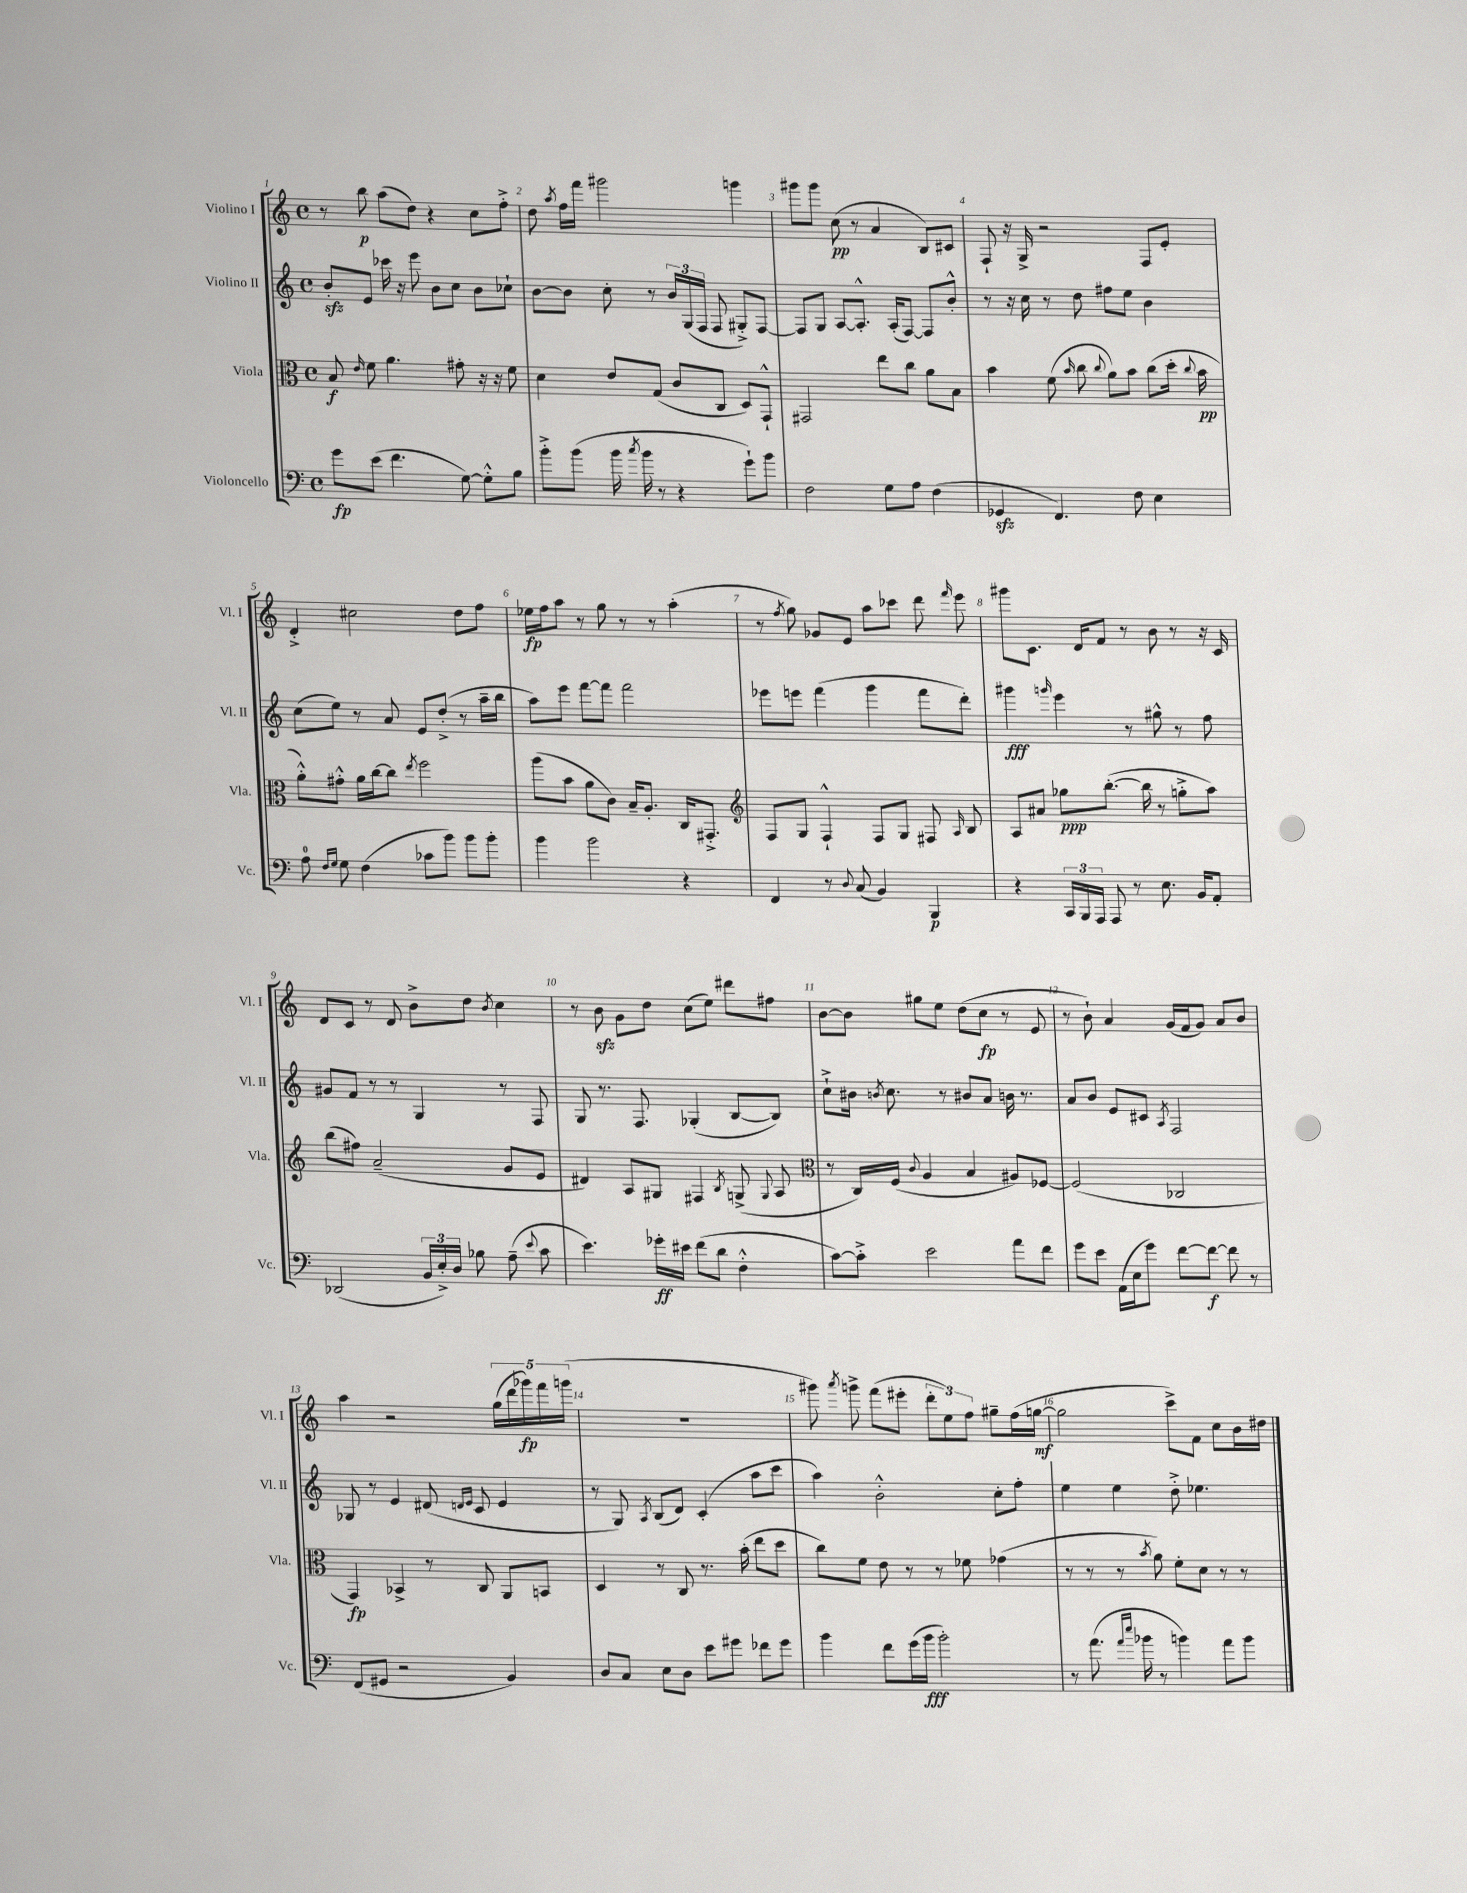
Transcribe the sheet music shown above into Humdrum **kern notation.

**kern	**dynam	**kern	**dynam	**kern	**dynam	**kern	**dynam
*part4	*part4	*part3	*part3	*part2	*part2	*part1	*part1
*staff4	*staff4	*staff3	*staff3	*staff2	*staff2	*staff1	*staff1
*I"Violoncello	*	*I"Viola	*	*I"Violino II	*	*I"Violino I	*
*I'Vc.	*	*I'Vla.	*	*I'Vl. II	*	*I'Vl. I	*
*clefF4	*	*clefC3	*	*clefG2	*	*clefG2	*
*k[]	*	*k[]	*	*k[]	*	*k[]	*
*M4/4	*	*M4/4	*	*M4/4	*	*M4/4	*
*met(c)	*	*met(c)	*	*met(c)	*	*met(c)	*
=1	=1	=1	=1	=1	=1	=1	=1
8g\L	fp	8B/	f	8bzz'/L	.	8r	.
.	.	16qqe/	.	.	.	.	.
(8e\J	.	8f\	.	8e/J	.	8bb\	p
4.f\	.	4.a\	.	16ccc-X\	.	(8aa\L	.
.	.	.	.	16r	.	.	.
.	.	.	.	8eee\	.	8dd\J)	.
.	.	.	.	8b\L	.	4r	.
[8G\)	.	8g#X'\	.	8cc\J	.	.	.
8G'^^\L]	.	16r	.	8b\L	.	8cc\L	.
.	.	16r	.	.	.	.	.
8B\J	.	8f\	.	8cc-X`\J	.	8ff'^\J	.
=2	=2	=2	=2	=2	=2	=2	=2
8b'^\L	.	4d\	.	[8b\L	.	8dd\	.
.	.	.	.	.	.	8qaa/	.
(8b\J	.	.	.	8b\J]	.	16ff\LL	.
.	.	.	.	.	.	16fff\JJ	.
16b\	.	8e/L	.	8cc'\	.	2ggg#X\	.
8qcc/	.	.	.	.	.	.	.
16b\	.	.	.	.	.	.	.
8r	.	(8G/J	.	8r	.	.	.
4r	.	8c/L	.	24b/LL	.	.	.
.	.	.	.	(24G/	.	.	.
.	.	.	.	24F/JJ	.	.	.
.	.	8C/J	.	8F/	.	.	.
8g`\L)	.	8D/L)	.	8G#X'^/L)	.	4gggn\	.
8b\J	.	8GG`^^/J	.	[8F/J	.	.	.
=3	=3	=3	=3	=3	=3	=3	=3
2F\	.	2GG#X/	.	8F/L]	.	8ggg#X\L	.
.	.	.	.	8G/J	.	8ggg#\J	.
.	.	.	.	[8A/L	.	(8cc\	pp
.	.	.	.	8.A'^^/J]	.	8r	.
8G\L	.	8ee\L	.	.	.	4a/	.
.	.	.	.	(16A'/KL	.	.	.
8A\J	.	8cc\J	.	[8F/J)	.	.	.
(4F\	.	8a\L	.	8F/L]	.	8B/L)	.
.	.	8B\J	.	8b'^^/J	.	8c#X/J	.
=4	=4	=4	=4	=4	=4	=4	=4
4GG-Xzz/	.	4b\	.	8r	.	8F`/	.
.	.	.	.	16r	.	16r	.
.	.	.	.	16cc\	.	16G^/	.
4.FF/)	.	(8f\	.	8r	.	2r	.
.	.	16qqb/	.	.	.	.	.
.	.	8cc\	.	8dd\	.	.	.
.	.	8qqcc/	.	.	.	.	.
.	.	8a\L)	.	8ff#X\L	.	.	.
8F\	.	8b\J	.	8ee\J	.	.	.
4E\	.	(8cc\L	.	4b\	.	8F/L	.
.	.	16dd'\Jk	.	.	.	8e'/J	.
.	.	8qqcc/	.	.	.	.	.
.	.	16b\	pp	.	.	.	.
!!LO:LB:g=z
=5	=5	=5	=5	=5	=5	=5	=5
8A\	.	8a'^^\L)	.	(8cc\L	.	4d'^/	.
16qqF/LL	.	.	.	.	.	.	.
16qqG/JJ	.	.	.	.	.	.	.
8G\	.	8g#X'^^\J	.	8ee\J)	.	.	.
(4F\	.	16a\LL	.	8r	.	2cc#X\	.
.	.	[16cc\J	.	.	.	.	.
.	.	8cc\J]	.	8a/	.	.	.
.	.	8qee/	.	.	.	.	.
8c-X\L	.	2ff\	.	8e/L	.	.	.
8b\J)	.	.	.	(8dd'^/J	.	.	.
8b\L	.	.	.	8r	.	8dd\L	.
8b'\J	.	.	.	16aa~\LL	.	8ff\J	.
.	.	.	.	16bb\JJ	.	.	.
=6	=6	=6	=6	=6	=6	=6	=6
4b\	.	(8aa\L	.	8aa\L)	.	16ee-X\LL	fp
.	.	.	.	.	.	16ff\J	.
.	.	8b\J	.	8eee\J	.	8aa\J	.
2b\	.	8a\L	.	[8fff\L	.	8r	.
.	.	8c\J)	.	8fff\J]	.	8gg\	.
.	.	16B~/KL	.	2fff\	.	8r	.
.	.	8.A'/J	.	.	.	.	.
.	.	.	.	.	.	8r	.
4r	.	16C/KL	.	.	.	(4aa'\	.
.	.	8.GG#X'^/J	.	.	.	.	.
=7	=7	=7	=7	=7	=7	=7	=7
*	*	*clefG2	*	*	*	*	*
4FF/	.	8F/L	.	8eee-X\L	.	8r	.
.	.	.	.	.	.	8qff/	.
.	.	8G/J	.	8eeen\J	.	8gg\)	.
8r	.	4F`^^/	.	(4fff\	.	8g-X/L	.
8qqD/	.	.	.	.	.	.	.
(8C/	.	.	.	.	.	8e/J	.
4BB/)	.	8F/L	.	4ggg\	.	8aa\L	.
.	.	8G/J	.	.	.	8ccc-X\J	.
4BBB/	p	8F#X/	.	8fff\L	.	8ddd\	.
.	.	16qqA/	.	.	.	16qqfff/	.
.	.	8B/	.	8ddd'\J)	.	8eee\	.
=8	=8	=8	=8	=8	=8	=8	=8
4r	.	8A/L	.	4ggg#X\	fff	8ggg#X\L	.
.	.	8a#X/J	.	.	.	8.c\J	.
.	.	.	.	16qqgggn/	.	.	.
24CC/LL	.	8gg-X\L	ppp	4eee\	.	.	.
24BBB/	.	.	.	.	.	.	.
.	.	.	.	.	.	16d/KL	.
24AAA/JJ	.	.	.	.	.	.	.
8AAA/	.	([8.bb'\J	.	.	.	8f/J	.
8r	.	.	.	8r	.	8r	.
.	.	16bb\]	.	.	.	.	.
8.E\	.	8r	.	8gg#X^^\	.	8b\	.
.	.	8ggn'^\L	.	8r	.	8r	.
16BB/KL	.	.	.	.	.	.	.
8AA'/J	.	8aa\J)	.	8ff\	.	16r	.
.	.	.	.	.	.	16c/	.
!!LO:LB:g=z
=9	=9	=9	=9	=9	=9	=9	=9
(2DD-X/	.	(8bb\L	.	8g#X/L	.	8d/L	.
.	.	8ff#X\J)	.	8f/J	.	8c/J	.
.	.	(2a~/	.	8r	.	8r	.
.	.	.	.	8r	.	8d/	.
24BB/LL	.	.	.	4G/	.	8b^\L	.
24E'^/)	.	.	.	.	.	.	.
24D/JJ	.	.	.	.	.	.	.
8B-X\	.	.	.	.	.	8dd\J	.
.	.	.	.	.	.	8qb/	.
(8A~\	.	8g/L	.	8r	.	4cc\	.
8qqe/	.	.	.	.	.	.	.
8c\	.	8e/J	.	8F/	.	.	.
=10	=10	=10	=10	=10	=10	=10	=10
4.e\)	.	4d#X/)	.	8G/	.	8r	.
.	.	.	.	8.r	.	8bzz\	.
.	.	8A/L	.	.	.	8g\L	.
.	.	.	.	8.F/	.	.	.
16g-X'\LL	ff	8G#X/J	.	.	.	8dd\J	.
16e#X\JJ	.	.	.	.	.	.	.
(8f\L	.	4F#X/	.	(4G-X'/	.	(8cc\L	.
8d\J	.	.	.	.	.	8ee\J)	.
.	.	8qB/	.	.	.	.	.
4F'^^\	.	(8Gn^/	.	[8B/L	.	8ddd#X\L	.
.	.	8qqG/	.	.	.	.	.
.	.	8A/	.	8B/J])	.	8ff#X\J	.
=11	=11	=11	=11	=11	=11	=11	=11
*	*	*clefC3	*	*	*	*	*
[8c\L)	.	8r	.	8cc`^\L	.	[8b\L	.
8c'^\J]	.	16C/LL)	.	16b#X\Jk	.	8b\J]	.
.	.	.	.	8qbn/	.	.	.
.	.	(16F/JJ	.	8.cc\	.	.	.
.	.	8qqc/	.	.	.	.	.
2e\	.	4A/	.	.	.	8gg#X\L	.
.	.	.	.	8r	.	8ee\J	.
.	.	4B/	.	8b#X/L	.	(8dd\L	.
.	.	.	.	8a/J	.	8cc\J	fp
8a\L	.	8A#X/L)	.	16bn\	.	8r	.
.	.	.	.	8.r	.	.	.
8f\J	.	[8F-X/J	.	.	.	8e/	.
=12	=12	=12	=12	=12	=12	=12	=12
8g\L	.	(2F-/]	.	8a/L	.	8r	.
8e\J	.	.	.	8b/J	.	8b`\)	.
(16AA\LL	.	.	.	8e/L	.	4a/	.
16E\J	.	.	.	.	.	.	.
8g\J)	.	.	.	8c#X/J	.	.	.
.	.	.	.	8qA/	.	.	.
[8f\L	.	2C-X/	.	2F/	.	(16g/LL	.
.	.	.	.	.	.	16f/J	.
8f\J_	f	.	.	.	.	8g/J)	.
8f\]	.	.	.	.	.	8a/L	.
8r	.	.	.	.	.	8b/J	.
!!LO:LB:g=z
=13	=13	=13	=13	=13	=13	=13	=13
(8FF/L	.	4GG/)	fp	8G-X/	.	4aa\	.
8GG#X/J	.	.	.	8r	.	.	.
2r	.	4BB-X^/	.	4e/	.	2r	.
.	.	8r	.	(8d#X/	.	.	.
.	.	.	.	16qqdn/LL	.	.	.
.	.	.	.	16qqe/JJ	.	.	.
.	.	8C/	.	8c/	.	.	.
4BB/)	.	8AA/L	.	4e/	.	(20gg\LL	.
.	.	.	.	.	.	20ddd\	.
.	.	.	.	.	.	20ggg-X\)	fp
.	.	8BBn/J	.	.	.	.	.
.	.	.	.	.	.	20fff\	.
.	.	.	.	.	.	(20gggn\JJ	.
=14	=14	=14	=14	=14	=14	=14	=14
8D/L	.	4D/	.	8r	.	1r	.
8C/J	.	.	.	8G/)	.	.	.
.	.	.	.	8qA/	.	.	.
8E\L	.	8r	.	(8B/L	.	.	.
8D\J	.	8C/	.	8d/J)	.	.	.
8e\L	.	8.r	.	(4c'/	.	.	.
8g#X\J	.	.	.	.	.	.	.
.	.	(16b'\	.	.	.	.	.
8f-X\L	.	8ee\L	.	8aa\L	.	.	.
8g#\J	.	8dd\J	.	8ccc\J	.	.	.
=15	=15	=15	=15	=15	=15	=15	=15
4b\	.	8cc\L)	.	4aa\)	.	8ggg#X\)	.
.	.	.	.	.	.	8qaaa/	.
.	.	8f\J	.	.	.	8gggn^\	.
8f\L	.	8e\	.	2b'^^\	.	(8fff\L	.
(16g\L	.	8r	.	.	.	8eee#X'\J	.
16b\JJ	fff	.	.	.	.	.	.
2b'\)	.	8r	.	.	.	12ddd'\L	.
.	.	.	.	.	.	12ee\)	.
.	.	8f-X\	.	.	.	.	.
.	.	.	.	.	.	12ff\J	.
.	.	(4g-X\	.	8cc'\L	.	8gg#X~\L	.
.	.	.	.	8ff'\J	.	(16ff\L	.
.	.	.	.	.	.	[16ggn\JJ	mf
=16	=16	=16	=16	=16	=16	=16	=16
8r	.	8r	.	4ee\	.	2gg\]	.
(8.a\	.	8r	.	.	.	.	.
.	.	8r	.	4ee\	.	.	.
16qqa/LL	.	.	.	.	.	.	.
16qqee/JJ	.	.	.	.	.	.	.
16b-X\	.	.	.	.	.	.	.
.	.	8qb/	.	.	.	.	.
8r	.	8a\)	.	.	.	.	.
4bn\)	.	8f'\L	.	8dd'^\	.	8ccc^\L)	.
.	.	8d\J	.	4.ee-X\	.	8f\J	.
8a\L	.	8r	.	.	.	8cc\L	.
8b\J	.	8r	.	.	.	16b\L	.
.	.	.	.	.	.	16dd#X\JJ	.
==	==	==	==	==	==	==	==
*-	*-	*-	*-	*-	*-	*-	*-
